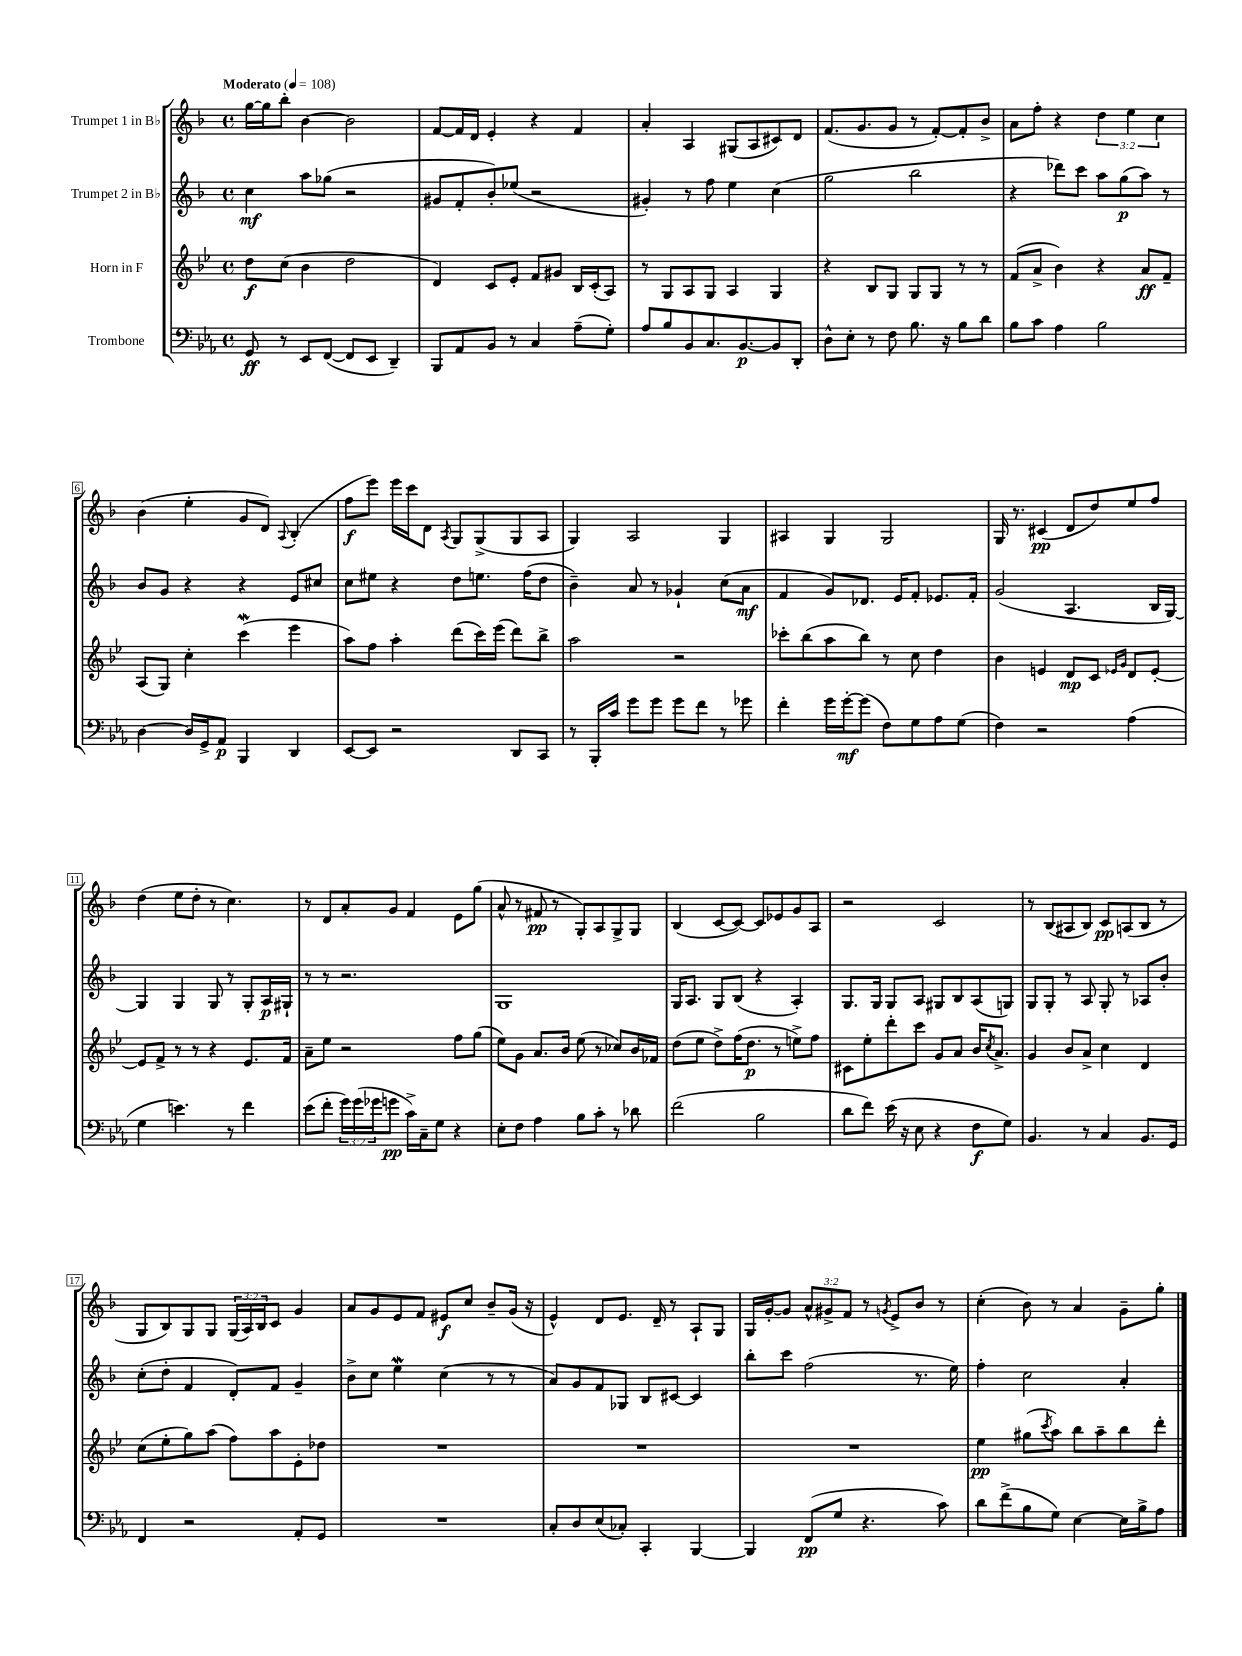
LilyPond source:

<<
\new StaffGroup <<
\new Staff = "s0" \with { instrumentName = "Trumpet 1 in Bb" } {
    \clef treble \key f \major \defaultTimeSignature \time 4/4 \override Staff.TupletNumber.text = #tuplet-number::calc-fraction-text \tempo "Moderato" 4 = 108
    g''16~ g''16 bes''8-. bes'4~ bes'2 |
    f'8~ f'16 d'16 e'4-. r4 f'4 |
    a'4-. a4 gis8( a8 cis'8) d'8 |
    f'8.( g'8. g'8 r8 f'8~-.) f'8-. bes'8-> |
    a'8 f''8-. r4 \tuplet 3/2 { d''4 e''4 c''4 } |
    bes'4( e''4-. g'8 d'8) \appoggiatura { a8 } bes4-.( |
    f''8\f e'''8) e'''16 c'''16 d'8 \acciaccatura { a8 } g8 g8->( g8 a8 |
    g4) a2 g4 |
    ais4 g4 g2 |
    g16 r8. cis'4\pp( d'8 d''8) e''8 f''8 |
    d''4( e''8 d''8-. r8 c''4.) |
    r8 d'8 a'8-. g'8 f'4 e'8 g''8( |
    a'8-^ r8 fis'8\pp r8 g8-.) a8 g8-> g8 |
    bes4( c'8~ c'8~) c'8 ees'8 g'8 a8 |
    r2 c'2 |
    r8 bes8( ais8 bes8) c'8\pp a8( bes8 r8 |
    g8 bes8) g8 g8 \tuplet 3/2 { g16( a16) bes16 } c'8 g'4 |
    a'8 g'8 e'8 f'8 eis'8\f c''8 bes'8-- g'16( r16 |
    e'4-^) d'8 e'8. d'16-- r8 a8-! g8 |
    g16 g'16~-. g'8 \tuplet 3/2 { a'8-^ gis'8-> f'8 } r8 \acciaccatura { g'8 } e'8-> bes'8 r8 |
    c''4-.( bes'8) r8 a'4 g'8-- g''8-. \bar "|." |
}
\new Staff = "s1" \with { instrumentName = "Trumpet 2 in Bb" } {
    \clef treble \key f \major \defaultTimeSignature \time 4/4
    c''4\mf a''8 ges''8( r2 |
    gis'8 f'8-. bes'8-.) ees''8( r2 |
    gis'4-.) r8 f''8 e''4 c''4( |
    g''2 bes''2 |
    r4 des'''8) c'''8 a''8 g''8\p( a''8) r8 |
    bes'8 g'8 r4 r4 e'8 cis''8 |
    c''8 eis''8 r4 d''8 e''8. f''16( d''8 |
    bes'4--) a'8 r8 ges'4-! c''8( a'8\mf |
    f'4 g'8) des'8. e'16 f'8-. ees'8. f'16-. |
    g'2( a4. bes16 g16~) |
    g4 g4 g8 r8 g8-. a16\p gis16-! |
    r8 r8 r2. |
    g1 |
    g16 a8. g8 bes8( r4 a4-.) |
    g8. g16 g8 a8 gis8 bes8 a8( g8) |
    g8 g8-. r8 a8 g8-. r8 aes8 bes'8-. |
    c''8-.( d''8-. f'4 d'8-.) f'8 g'4-- |
    bes'8-> c''8 e''4\mordent c''4( r8 r8 |
    a'8) g'8 f'8 ges8 bes8 cis'8~ cis'4 |
    bes''8-. c'''8 f''2( r8. e''16) |
    f''4-. c''2 a'4-. \bar "|." |
}
\new Staff = "s2" \with { instrumentName = "Horn in F" } {
    \clef treble \key bes \major \defaultTimeSignature \time 4/4
    d''8\f c''8( bes'4 d''2 |
    d'4) c'8 ees'8-. f'8 gis'8 bes16 c'16-.( a8) |
    r8 g8 a8 g8 a4 g4 |
    r4 bes8 g8 g8 g8 r8 r8 |
    f'8( a'8-> bes'4) r4 a'8\ff f'8-- |
    a8( g8) c''4-. c'''4\mordent( ees'''4 |
    a''8) f''8 a''4-. d'''8( c'''16) ees'''16( d'''8) bes''8-> |
    a''2 r2 |
    ces'''8-. bes''8( a''8 bes''8) r8 c''8 d''4 |
    bes'4 e'4 d'8\mp c'8 \grace { ees'16 g'16 } d'8 ees'8~-. |
    ees'8 f'8-> r8 r8 r4 ees'8. f'16 |
    a'8-- ees''8 r2 f''8 g''8( |
    ees''8) g'8 a'8. bes'16 ees''8( r8 ces''8) bes'16 fes'16 |
    d''8( ees''8 d''8->) f''16( d''8.\p r8 e''8->) f''8 |
    cis'8 ees''8-. d'''8-. c'''8 g'8 a'8 bes'16 \acciaccatura { c''8 } a'8.-> |
    g'4 bes'8 a'8-> c''4 d'4 |
    c''8( ees''8-. g''8) a''8( f''8) a''8 ees'8-. des''8 |
    R1 |
    R1 |
    R1 |
    ees''4\pp gis''8( \acciaccatura { c'''8 } a''8) bes''8 a''8-- bes''8 d'''8-. \bar "|." |
}
\new Staff = "s3" \with { instrumentName = "Trombone" } {
    \clef bass \key ees \major \defaultTimeSignature \time 4/4 \override Staff.TupletNumber.text = #tuplet-number::calc-fraction-text
    g,8\ff r8 ees,8 f,8~( f,8 ees,8 d,4--) |
    bes,,8 aes,8 bes,8 r8 c4 aes8--( g8-.) |
    aes8 bes8 bes,8 c8. bes,8.~\p bes,8 d,8-. |
    d8-^ ees8-. r8 f8 bes8. r16 bes8 d'8 |
    bes8 c'8 aes4 bes2 |
    d4~ d16 g,16-> aes,8\p bes,,4 d,4 |
    ees,8~ ees,8 r2 d,8 c,8 |
    r8 bes,,16-. c'16 g'8 g'8 g'8 f'8 r8 ges'8 |
    f'4-. g'16 g'16~-.\mf g'8( f8) g8 aes8 g8( |
    f4) r2 aes4( |
    g4 e'4.) r8 f'4 |
    ees'8( f'8-. \tuplet 3/2 { g'16) g'16( ges'16 } g'8\pp c'16->) c16-- g8 r4 |
    ees8-. f8 aes4 bes8 c'8-. r8 des'8 |
    f'2( bes2 |
    d'8 f'8) ees'16( r16 ees8 r4 f8\f g8) |
    bes,4. r8 c4 bes,8. g,16 |
    f,4 r2 aes,8-. g,8 |
    R1 |
    c8-. d8 ees8( ces8-.) c,4-. bes,,4~ |
    bes,,4 f,8\pp( g8 r4. c'8) |
    d'8 f'8->( bes8 g8) ees4~ ees16 bes16-> aes8 \bar "|." |
}
>>
>>
\layout { \context { \Score \override BarNumber.stencil = #(make-stencil-boxer 0.1 0.3 ly:text-interface::print) } }
